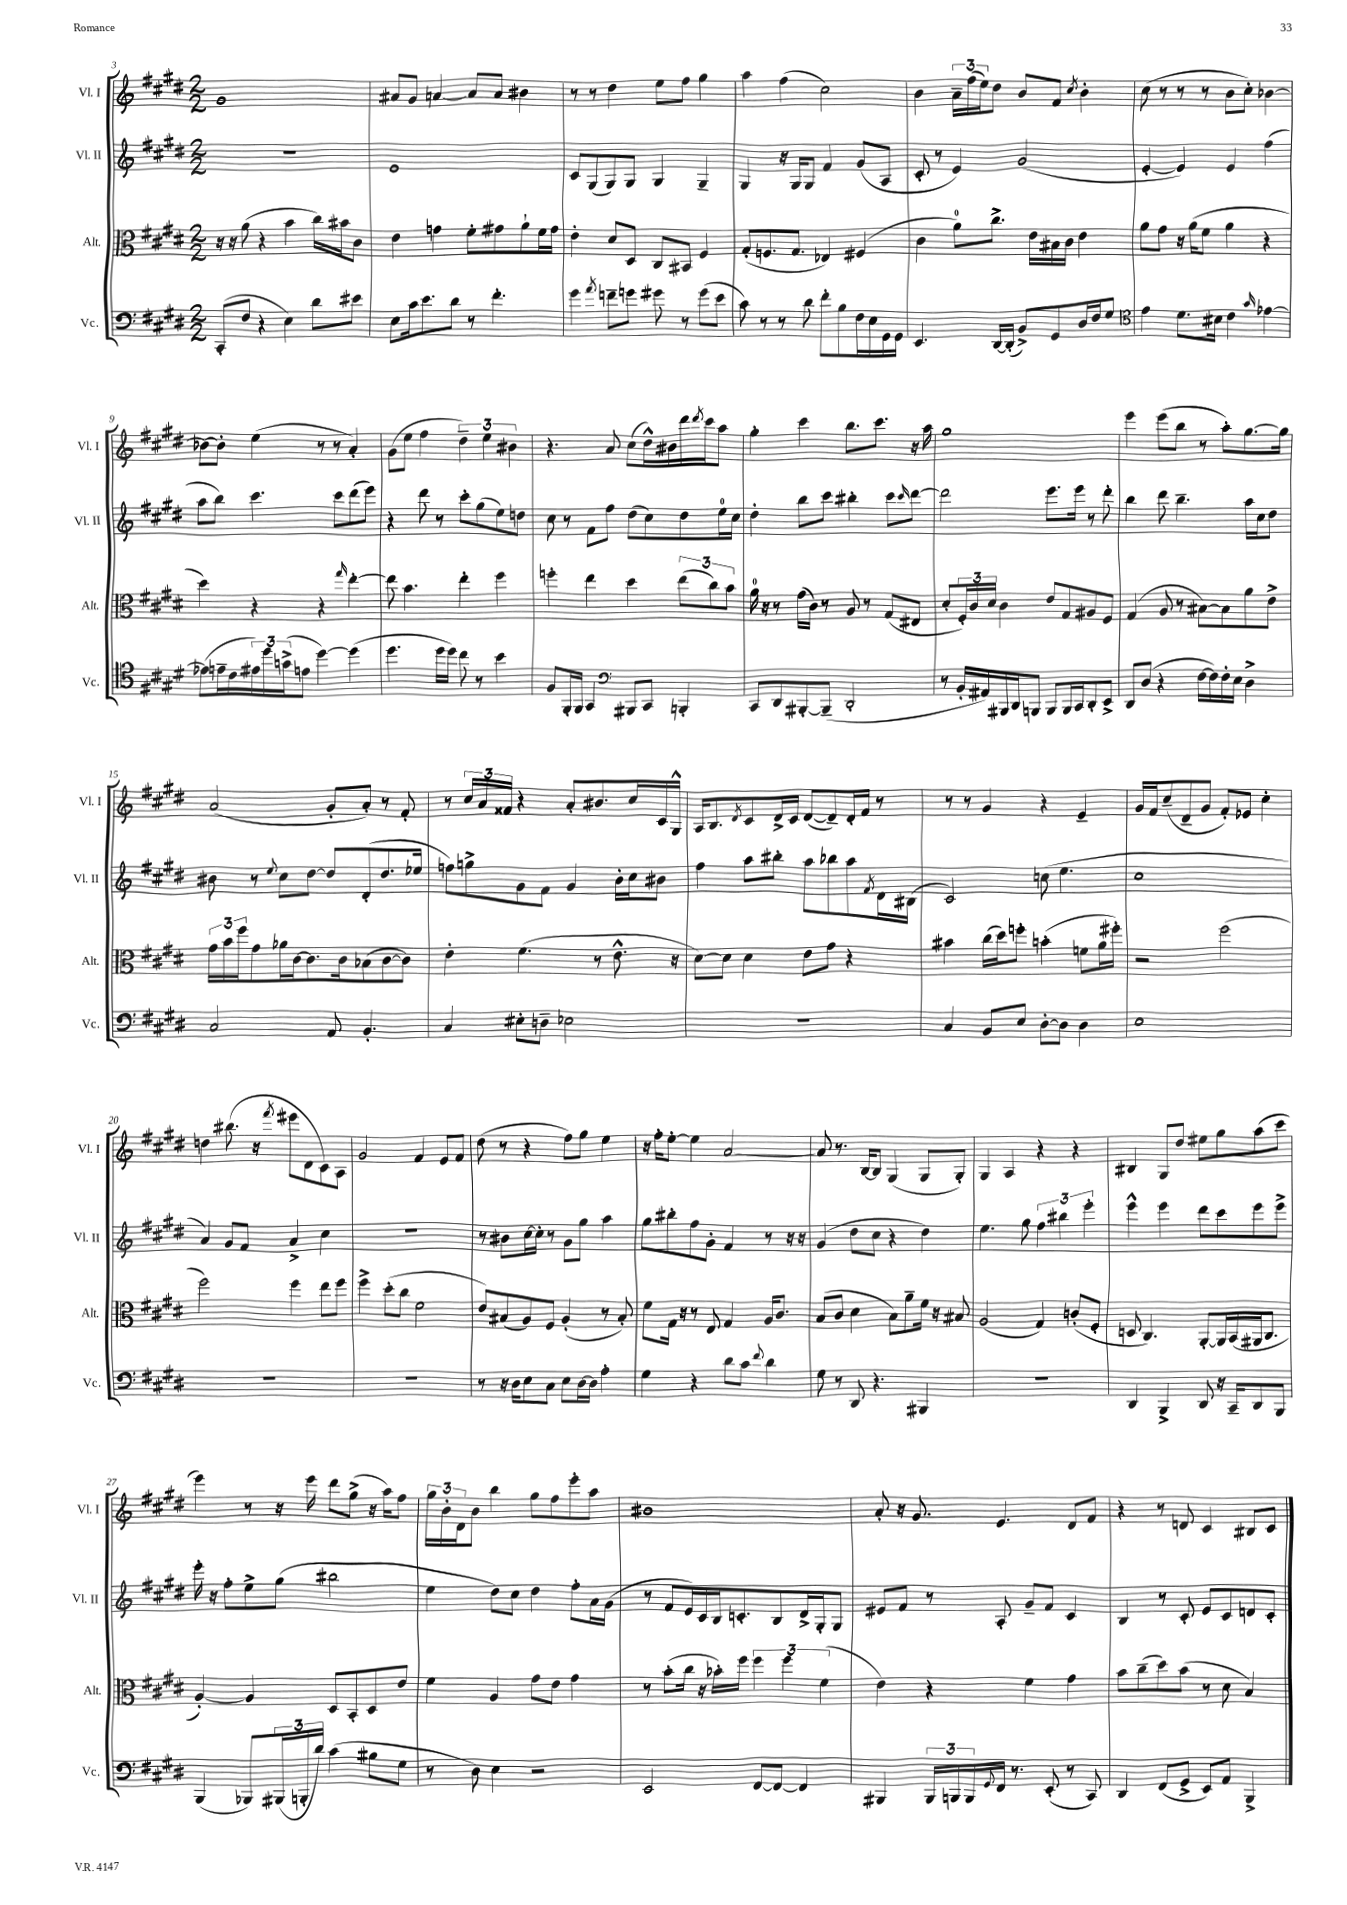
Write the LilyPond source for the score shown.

<<
\new StaffGroup <<
\new Staff = "s0" \with { instrumentName = "Vl. I" shortInstrumentName = "Vl. I" } {
    \clef treble \key e \major \numericTimeSignature \time 2/2
    gis'1 |
    ais'8 gis'8 a'4~ a'8 a'8 bis'4 |
    r8 r8 dis''4 e''8 fis''8 gis''4 |
    a''4 fis''4( cis''2) |
    b'4 \tuplet 3/2 { a'16-- fis''16( e''16) } dis''8 b'8 fis'8 \acciaccatura { cis''8 } b'4-. |
    cis''8( r8 r8 r8 b'8 cis''8-.) bes'4~ |
    bes'8~ bes'8-. e''4( r8 r8 a'4-.) |
    gis'8( e''8 fis''4 \tuplet 3/2 { dis''4--) e''4 bis'4 } |
    r4. a'8 cis''8( dis''16-^) bis'16 dis'''16 \acciaccatura { dis'''8 } cis'''16 a''8 |
    gis''4-. cis'''4 b''8. cis'''8. r16 a''16 |
    gis''1 |
    e'''4 e'''8( b''8 r8 a''8-.) gis''8.~ gis''16 |
    a'2( gis'8-. a'8-.) r8 fis'8-. |
    r8 \tuplet 3/2 { cis''16 a'16 fisis'16 } r4 a'8-. bis'8. cis''16 cis'16 gis16-^ |
    a16 b8. \acciaccatura { dis'8 } cis'8 dis'16-> cis'16 dis'8~( dis'8--) dis'16-. fis'16 r8 |
    r8 r8 gis'4 r4 e'4-- |
    gis'16 fis'16 cis''8--( dis'8-- gis'8 fis'8-.) ees'8 cis''4-. |
    d''4 bis''8.( r16 \acciaccatura { fis'''8 } eis'''8 dis'8 cis'8) a8 |
    gis'2 fis'4 e'8 fis'8 |
    dis''8( r8 r4 fis''8) gis''8 e''4 |
    r16 fis''16-. e''8~-. e''4 a'2~ |
    a'8 r8. b16~ b8 gis4( gis8 gis8-.) |
    gis4 a4 r4 r4 |
    bis4 gis8 dis''8 eis''8 gis''8 a''8( cis'''8 |
    e'''4) r8 r16 e'''16 dis'''8 gis''8->( r16 a''16) fis''8 |
    \tuplet 3/2 { gis''16 b'16-. dis'16 } b'8 b''4 gis''8 fis''8 e'''8-. a''8 |
    bis'1 |
    a'8-. r16 gis'8. e'4. dis'8 fis'8 |
    r4 r8 d'8 cis'4 bis8 cis'8 \bar "|." |
}
\new Staff = "s1" \with { instrumentName = "Vl. II" shortInstrumentName = "Vl. II" } {
    \clef treble \key e \major \numericTimeSignature \time 2/2
    r1 |
    e'1 |
    cis'8 gis8( gis8) gis8 gis4 gis4-- |
    gis4 r16 gis16 gis8 fis'4 gis'8( a8 |
    cis'8-. r8 e'4) gis'2( |
    e'4~-. e'4) e'4 fis''4( |
    a''8 b''8) cis'''4. cis'''8 dis'''8( e'''8) |
    r4 dis'''8 r8 cis'''8-. gis''8( e''8) d''8 |
    cis''8 r8 fis'8 fis''8 dis''8( cis''8) dis''8 e''16-0 cis''16 |
    dis''4-. b''8 cis'''8 bis''4-. cis'''8 \grace { cis'''16 } dis'''8~ |
    dis'''2 e'''8. e'''16 r8 dis'''8-. |
    b''4 dis'''8 b''4.-- a''16 cis''16 dis''8 |
    bis'8 r8 \appoggiatura { e''8 } cis''8 dis''8~ dis''8 dis'8-.( dis''8. ees''16 |
    f''8) g''8-> gis'8 fis'8 gis'4 b'16-. cis''16 bis'8 |
    fis''4 a''8 bis''8-. a''8 bes''8 a''8 \acciaccatura { fis'8 } dis'16 bis16( |
    cis'2) c''8( e''4. |
    cis''1 |
    a'4) gis'8 fis'8 a'4-> cis''4 |
    r1 |
    r8 bis'8 cis''16~ cis''16-. r8 gis'8 gis''8 a''4 |
    gis''8 bis''8-. fis''8 gis'8-. fis'4 r8 r16 r16 |
    gis'4( dis''8 cis''8 r4 dis''4) |
    e''4. gis''8 \tuplet 3/2 { fis''4 bis''4 e'''4-. } |
    e'''4-^ e'''4 dis'''8 cis'''8 e'''8 e'''8-> |
    e'''16-. r16 fis''8-. e''8-> gis''8( bis''2 |
    e''4 dis''8) cis''8 dis''4 fis''8-. a'16 gis'16( |
    r8 fis'8 e'16) cis'16 b16 c'8.-. b8 dis'16-> gis16-. gis8 |
    eis'8 fis'8 r8 a8-. gis'8-- fis'8 cis'4 |
    b4 r8 cis'8-. e'8 cis'8 d'8 cis'8-. \bar "|." |
}
\new Staff = "s2" \with { instrumentName = "Alt." shortInstrumentName = "Alt." } {
    \clef alto \key e \major \numericTimeSignature \time 2/2
    r16 r16 a'8( r4 b'4 cis''16) bis'16 cis'8 |
    e'4 g'4 fis'8-. gis'8 a'8-! fis'16 gis'16 |
    e'4-. dis'8 dis8 cis8 bis,8 fis4 |
    gis8-.( f8. gis8. ees4) fis4( |
    cis'4 a'8-0) cis''8.-> e'16 bis16 cis'16 e'4 |
    a'8 gis'8 r16 a'16( fis'8 a'4 r4 |
    dis''4) r4 r4 \grace { gis''16 } e''4~-. |
    e''8 b'4. e''4-. fis''4 |
    f''4-. e''4 dis''4 \tuplet 3/2 { e''8( cis''8) b'8 } |
    a'16-0 r16 r8 gis'16( cis'16) r8 a8 r8 gis8( eis8 |
    dis'8-. \tuplet 3/2 { fis16-.) cis'16 dis'16 } cis'4 e'8 gis8 ais8 fis8 |
    gis4( a8 r8 bis8~) bis8 a'8 e'8-> |
    \tuplet 3/2 { gis'16 b'16 fis''16 } gis'8 aes'16 cis'16~ cis'8. cis'16 bes8( cis'8~ cis'8) |
    e'4-. fis'4.( r8 e'8.-^ r16 |
    dis'8~) dis'8 dis'4 e'8 gis'8 r4 |
    bis'4 cis''16( dis''16) f''8-. b'4-.( f'8 a'16 fis''16-.) |
    r2 fis''2( |
    fis''2) fis''4 e''8 fis''8 |
    fis''4-> dis''8-.( cis''8 fis'2 |
    e'8) bis8( a8) fis8 a4-.( r8 bis8-.) |
    fis'8 gis16 r16 r8 e8 gis4 a16 cis'8. |
    b8( cis'8 dis'4 b8) a'8-- fis'16 r16 bis8 |
    a2( gis4) c'8-.( fis8-. |
    d8 cis4.) a,8~-. a,16 b,16( ais,16 cis8. |
    a4~-.) a4 dis8 b,8-. dis8 e'8 |
    fis'4 a4 gis'8 e'8 gis'4 |
    r8 b'8-.( cis''16 r16 bes'16-.) fis''16 \tuplet 3/2 { fis''4 fis''4 fis'4( } |
    e'4) r4 fis'4 gis'4 |
    b'8 cis''8--( dis''8) b'8( r8 dis'8 b4) \bar "|." |
}
\new Staff = "s3" \with { instrumentName = "Vc." shortInstrumentName = "Vc." } {
    \clef bass \key e \major \numericTimeSignature \time 2/2
    cis,8-.( fis8 r4 e4) dis'8 eis'8 |
    e8 cis'16 e'8. dis'8 r8 fis'4.-. |
    gis'4 \acciaccatura { a'8 } f'8-- g'8 gis'8 r8 gis'8( e'8 |
    cis'8) r8 r8 dis'8 fis'8-. b8 fis16 e16 gis,16 gis,16 |
    e,4. dis,16~ dis,16-.( b,8->) gis,8 dis16 fis16 gis8 |
    \clef tenor e'4 dis'8. bis16 cis'4 \grace { gis'16 } ees'4~ |
    ees'8( e'16-- cis'16 \tuplet 3/2 { eis'16) dis''16 g'16->( } e'8 dis''4~) dis''4( |
    dis''4. dis''16 dis''16) cis''8 r8 b'4 |
    fis8 fis,16-. fis,16 gis,4 \clef bass bis,,8 cis,8 b,,4-. |
    cis,8 dis,8 bis,,8~-. bis,,8--( dis,2-. |
    r8 b,16-. ais,16) bis,,16 dis,16 b,,8 b,,8 b,,16 cis,16 dis,8-. e,8-> |
    dis,8 dis8( r4 fis16~ fis16) fis16-. e16 dis4-> |
    cis2 a,8 b,4.-. |
    cis4 eis8-. d8-- ees2 |
    R1 |
    cis4 b,8 e8 dis8~-. dis8 dis4 |
    e1 |
    R1 |
    r1 |
    r8 r16 dis16 e8 cis8 e8 dis16~ dis16 a4-. |
    gis4 r4 dis'8 cis'8 \appoggiatura { fis'8 } dis'4 |
    gis8 r8 dis,8 r4. bis,,4 |
    r1 |
    dis,4 b,,4-> dis,8 r16 cis,16-- dis,8 b,,8 |
    b,,4( bes,,8) \tuplet 3/2 { bis,,16( b,,16-. dis'16) } cis'4( bis8 gis8 |
    r8 dis8) e4 r2 |
    e,2 fis,8~ fis,8~ fis,4 |
    bis,,4 \tuplet 3/2 { bis,,16 b,,16 b,,16 } \appoggiatura { gis,8 } fis,16 r8. e,8-.( r8 cis,8) |
    dis,4 fis,8( gis,8-> e,8) a,8 b,,4-> \bar "|." |
}
>>
>>
\layout { \context { \Score currentBarNumber = #3 } }
